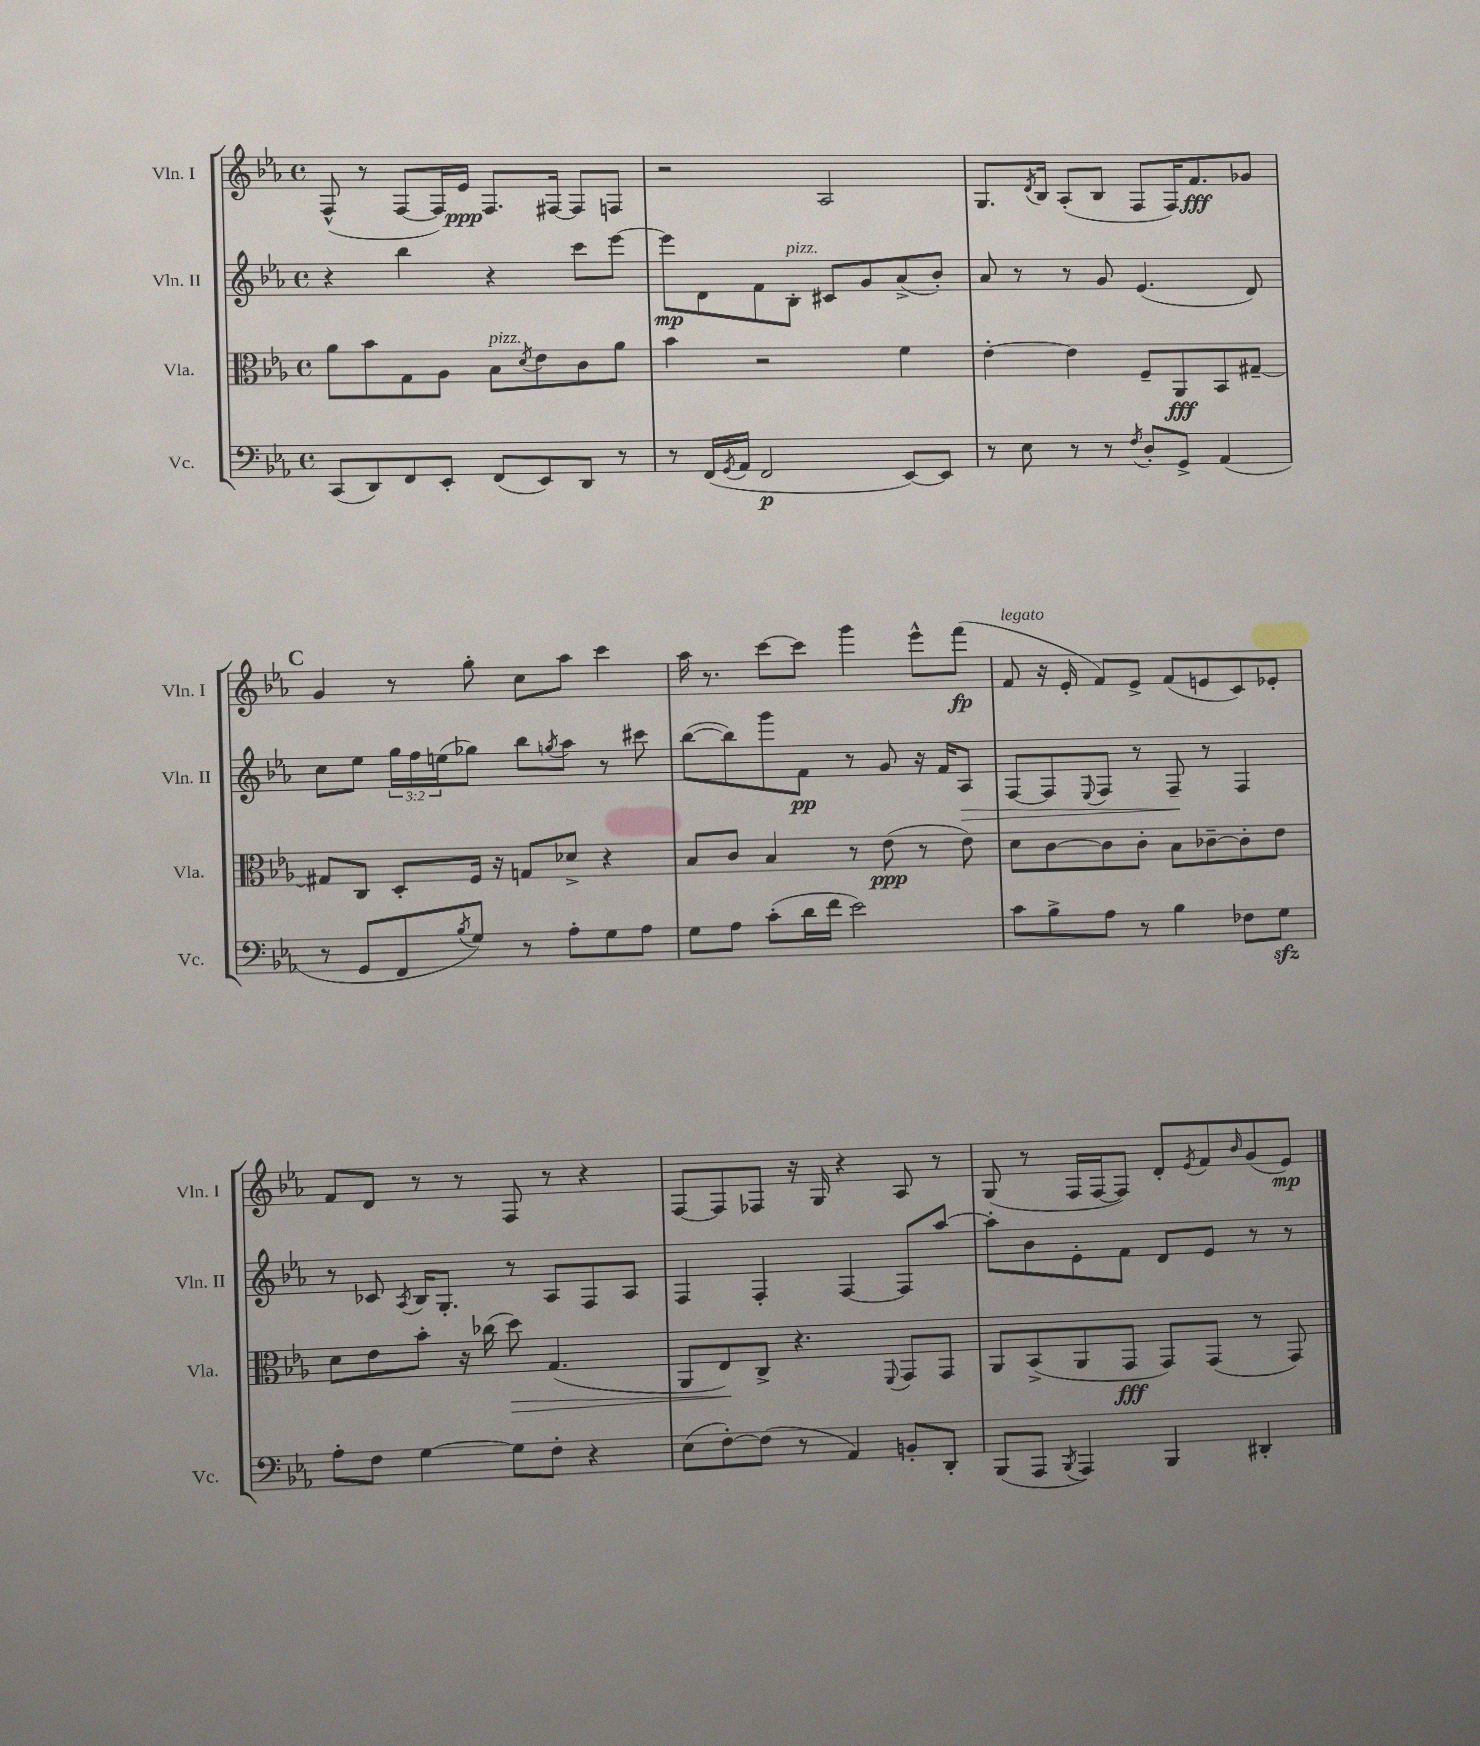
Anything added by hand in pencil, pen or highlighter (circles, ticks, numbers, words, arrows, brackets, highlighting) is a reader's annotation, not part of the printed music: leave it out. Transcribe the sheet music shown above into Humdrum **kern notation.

**kern	**kern	**kern	**kern
*staff4	*staff3	*staff2	*staff1
*clefF4	*clefC3	*clefG2	*clefG2
*k[b-e-a-]	*k[b-e-a-]	*k[b-e-a-]	*k[b-e-a-]
*M4/4	*M4/4	*M4/4	*M4/4
*met(c)	*met(c)	*met(c)	*met(c)
(8CC/L	8a-\L	4r	(8F^^/
8DD/)	8b-\	.	8r
8FF/	8G\	4bb-\	[8F/L
8EE-'/J	8A-\J	.	16F/]L)
.	.	.	16e-/JJ
(8FF/L	8B-\L	4r	8.F/L
.	8qd/	.	.
8EE-/)	8e-\	.	.
.	.	.	[16F#/Jk
8DD/J	8c\	8ccc\L	8F#/]L
8r	8a-\J	[8eee-\J	8F/J
=	=	=	=
8r	4b-\	8eee-\]L	2r
(16FF/LL	.	8d\	.
8qGG/	.	.	.
16AA-/JJ	.	.	.
2FF/	2r	8f\	.
.	.	8B-'\J	.
.	.	8c#/L	2A-/
.	.	8g/	.
[8EE-/L)	4f\	(8a-^/	.
8EE-/]J	.	8b-'/J)	.
=	=	=	=
8r	[4e-'\	8a-/	8.G/L
8E-\	.	8r	.
.	.	.	8qd/
.	.	.	16B-/Jk
8r	4e-\]	8r	(8A-'/L
8r	.	8g/	8B-/J
8qF/	.	.	.
8D'/L	8F~/L	(4.e-/	8F/L
8GG^/J	8AA-/	.	16F/K)
.	.	.	8.f/
(4AA-/	8BB-/	.	.
.	[8G#~/J	8d/)	8g-/J
=	=	=	=
8r	8G#/]L	8cc\L	4g/
8GG/L	8C/J	8ee-\J	.
8FF/	8D'/L	24gg\LL	8r
.	.	24ff\	.
.	.	(24ee\J	.
8qB-/	.	.	.
8G/J)	16F/Jk	8gg-\J)	8gg'\
.	16r	.	.
8r	8G/L	8bb-\L	8cc\L
.	.	8qgg/	.
8A-'\L	8d-^/J	8aa-\J	8aa-\J
8G\	4r	8r	4ccc\
8A-\J	.	8ccc#\	.
=	=	=	=
8G\L	8B-/L	([8bb-\L	16aa-\
.	.	.	8.r
8A-\J	8c/J	8bb-\])	.
(8c'\L	4B-/	8ggg\	[8ccc\L
16d\L	.	8f\J	8ccc\]J
16f\JJ	.	.	.
2e-\)	8r	8r	4ggg\
.	(8e-\	8g/	.
.	8r	16r	8eee-^^\L
.	.	16f/LK	.
.	8e-\)	8A-/J	(8fff\J
=	=	=	=
8c\L	8d\L	[8F/L	8f/
8B-^\	[8c\	8F/]	16r
.	.	.	16e-'/
.	.	8qqE-/	.
8A-\J	8c\]	8F/J	8f/L)
8r	8c'\J	8r	8e-^/J
4B-\	8B-\L	8F~/	(8f/L
.	[8c-~\	8r	8e/
8F-\L	8c-'\]	4F/	8c/)
8G\J	8e-\J	.	8e-'/J
=	=	=	=
8A-'\L	8d\L	8r	8f/L
8F\J	8e-\	8c-/	8d/J
.	.	8qA-/	.
[4G\	8b-'\J	16B-/LK	8r
.	.	8.G'/J	.
.	16r	.	8r
.	(16cc-\	.	.
8G\]L	8dd\)	8r	8F/
8F'\J	(4.G/	8A-/L	8r
4r	.	8F/	4r
.	.	8A-/J	.
=	=	=	=
(8E-\L	8AA-/L	4F/	[8F/L
[8F'\)	8E-/)	.	8F/]
(8F\]J	8C^/J	4F'/	8F-/J
8r	4.r	.	16r
.	.	.	16G/
4AA-/)	.	[4F/	4r
.	8qqFF/	.	.
8BB'/L	8GG/L	8F/]L	8A-/
8DD'/J	8GG/J	[8aa-/J	8r
=	=	=	=
(8BBB-/L	8AA-/L	8aa-'\]L	(8G/
8AAA-/J	(8BB-^/	8b-\	8r
8qBBB-/	.	.	.
4AAA-/)	8AA-/	8e-'\	16F/LL
.	.	.	[16F/J
.	8GG/J	8f\J	8F/]J)
4BBB-/	8GG/L)	8d/L	8d'/L
.	.	.	8qe-/
.	(8GG/J	8e-/J	8f/
.	.	.	16qqb-/
4DD#'/	8r	8r	(8g/
.	8GG/)	8r	8e-/J)
==	==	==	==
*-	*-	*-	*-
